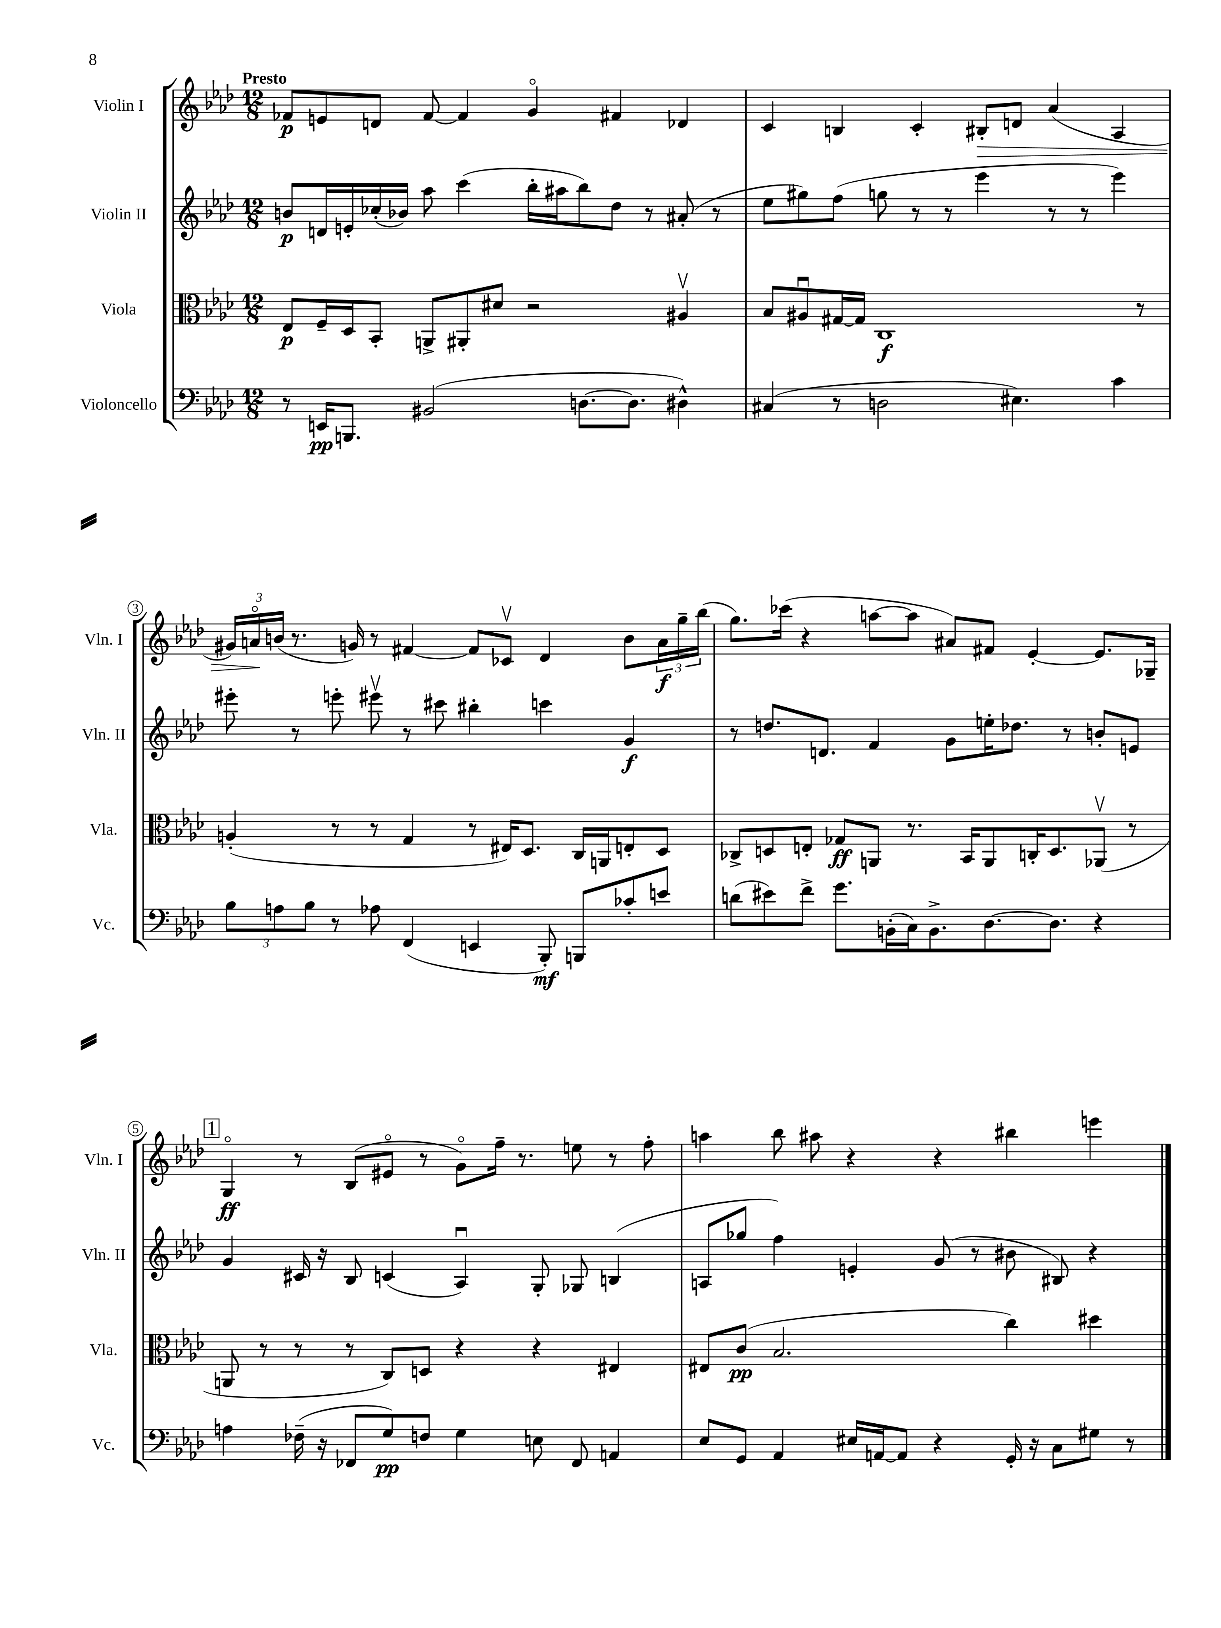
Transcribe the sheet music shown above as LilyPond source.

<<
\new StaffGroup <<
\new Staff = "s0" \with { instrumentName = "Violin I" shortInstrumentName = "Vln. I" } {
    \clef treble \key aes \major \numericTimeSignature \time 12/8 \tempo "Presto"
    fes'8\p e'8 d'8 fes'8~ fes'4 g'4\flageolet fis'4 des'4 |
    c'4 b4 c'4-. bis8-.\> d'8 aes'4( aes4 |
    \tuplet 3/2 { gis'16) a'16\flageolet\! b'16( } r8. g'16) r8 fis'4~ fis'8 ces'8\upbow des'4 b'8 \tuplet 3/2 { a'16\f g''16-- bes''16( } |
    g''8.) ces'''16( r4 a''8~ a''8 ais'8) fis'8 ees'4~-. ees'8. ges16-- |
    \mark \markup { \box "1" } g4\flageolet\ff r8 bes8( eis'8\flageolet r8 g'8\flageolet) f''16-- r8. e''8 r8 f''8-. |
    a''4 bes''8 ais''8 r4 r4 bis''4 e'''4 \bar "|." |
}
\new Staff = "s1" \with { instrumentName = "Violin II" shortInstrumentName = "Vln. II" } {
    \clef treble \key aes \major \numericTimeSignature \time 12/8
    b'8\p d'16 e'16-. ces''16-.( bes'16) aes''8 c'''4( bes''16-. ais''16 bes''8) des''8 r8 ais'8-.( r8 |
    ees''8 gis''8) f''8( g''8 r8 r8 ees'''4 r8 r8 ees'''4) |
    eis'''8-. r8 e'''8-. eis'''8\upbow r8 cis'''8 bis''4-. c'''4 g'4\f |
    r8 d''8. d'8. f'4 g'8 e''16-. des''8. r8 b'8-. e'8 |
    \mark \markup { \box "1" } g'4 cis'16 r16 bes8 c'4( aes4\downbow) g8-. ges8 b4( |
    a8 ges''8 f''4) e'4-. g'8( r8 bis'8 bis8) r4 \bar "|." |
}
\new Staff = "s2" \with { instrumentName = "Viola" shortInstrumentName = "Vla." } {
    \clef alto \key aes \major \numericTimeSignature \time 12/8
    ees8\p f16-- des16 bes,8-. a,8-> ais,8-. dis'8 r2 ais4\upbow |
    bes8 ais8\downbow gis16~ gis16 c1\f r8 |
    a4-.( r8 r8 g4 r8 eis16) des8. c16 a,16 e8-. des8 |
    ces8-> d8 e8-. ges8\ff a,8 r8. bes,16 a,8 c16-. d8. aes,8\upbow( r8 |
    \mark \markup { \box "1" } a,8 r8 r8 r8 c8) d8 r4 r4 eis4 |
    eis8 c'8\pp( bes2. c''4) dis''4 \bar "|." |
}
\new Staff = "s3" \with { instrumentName = "Violoncello" shortInstrumentName = "Vc." } {
    \clef bass \key aes \major \numericTimeSignature \time 12/8
    r8 e,16\pp b,,8. bis,2( d8.~ d8. dis4-^) |
    cis4( r8 d2 eis4.) c'4 |
    \tuplet 3/2 { bes8 a8 bes8 } r8 aes8 f,4( e,4 bes,,8-.\mf) b,,8 ces'8-. e'8 |
    d'8( eis'8) f'8-> g'8. b,16-.( c16) b,8.-> des8.~ des8. r4 |
    \mark \markup { \box "1" } a4 fes16--( r16 fes,8 g8\pp) f8 g4 e8 fes,8 a,4 |
    ees8 g,8 aes,4 eis16 a,16~ a,8 r4 g,16-. r16 c8 gis8 r8 \bar "|." |
}
>>
>>
\layout { \context { \Score \override BarNumber.stencil = #(make-stencil-circler 0.1 0.3 ly:text-interface::print) } }
